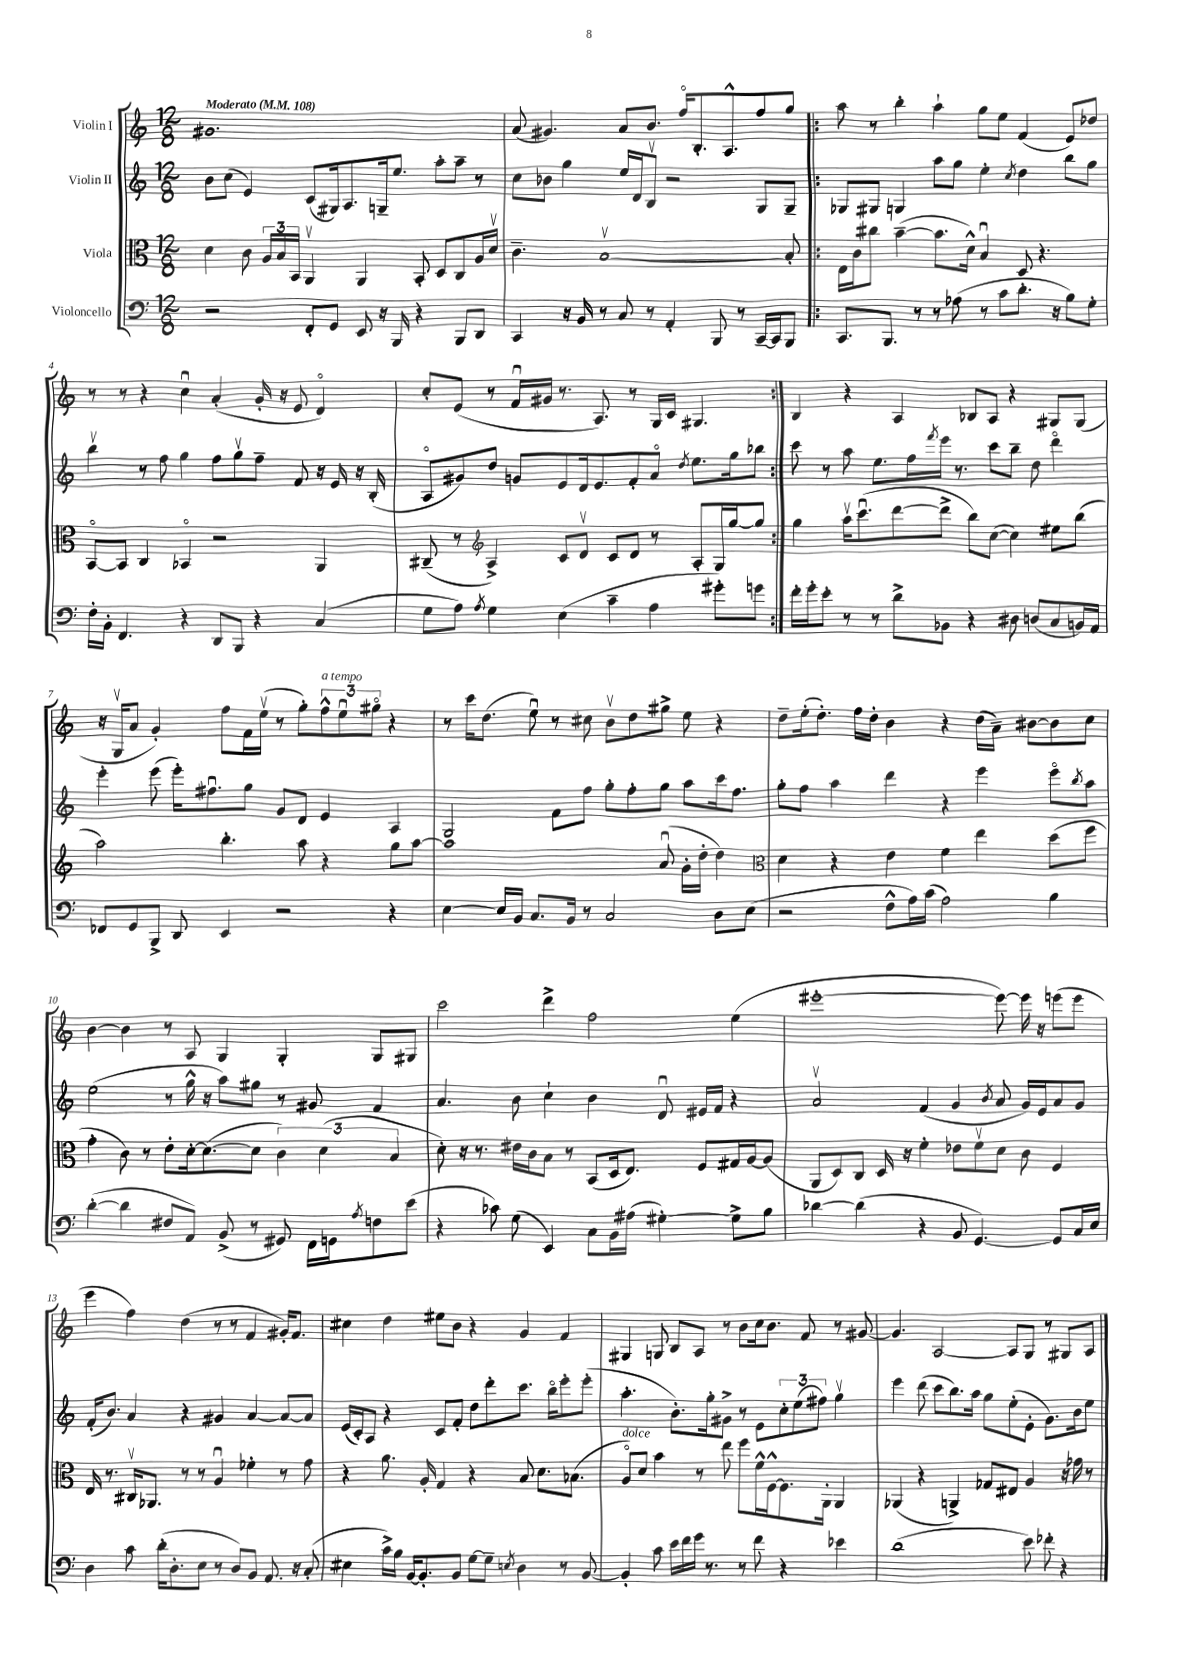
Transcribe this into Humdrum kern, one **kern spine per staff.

**kern	**kern	**kern	**kern
*part4	*part3	*part2	*part1
*staff4	*staff3	*staff2	*staff1
*I"Violoncello	*I"Viola	*I"Violin II	*I"Violin I
*clefF4	*clefC3	*clefG2	*clefG2
*k[]	*k[]	*k[]	*k[]
*M12/8	*M12/8	*M12/8	*M12/8
*MM108	*MM108	*MM108	*MM108
=1	=1	=1	=1
!	!	!	!LO:TX:a:B:t=Moderato
2r	4d\	8b\L	1.g#X
.	.	(8cc\J	.
.	8c\	4e/)	.
.	24A/LL	.	.
.	24B/	.	.
.	24BB/JJ	.	.
8FF'/L	4AAv/	(8c/L	.
8GG/J	.	16G#X/k)	.
.	.	8.A/	.
8EE/	4AA/	.	.
16r	.	16Gn~/k	.
16BBB/	.	8.ee/J	.
4r	8BB'/	.	.
.	8D/L	8aa'\L	.
8BBB/L	8C/	8aa~\J	.
8DD/J	16A/L	8r	.
.	16dv/JJ	.	.
=2	=2	=2	=2
4CC/	4.c~\	8cc\L	(8a/
.	.	8b-X\J	4.g#X/)
16r	.	4gg\	.
16BB/	.	.	.
8r	[1Bv	.	.
8C/	.	16ee/LL	8a/L
.	.	16d/J	.
8r	.	8Bv/J	8.b/J
4AA'/	.	2r	.
.	.	.	16ff/KL
.	.	.	8.B'/
8BBB/	.	.	.
.	.	.	8.A^^/
8r	.	.	.
[16CC~/LL	.	8G/L	8ff/
16CC/J]	.	.	.
8BBB/J	8B'/]	8G~/J	8gg/J
=3!|:	=3!|:	=3!|:	=3!|:
8.CC/L	16E\LL	8G-X/L	8aa\
.	16c\J	.	.
.	8cc#X\J	8G#X/J	8r
8.BBB/J	.	.	.
.	([4b~\	4Gn/	4bb'\
8r	.	.	.
8r	8.b\L]	8aa\L	4aa`\
(8A-X\	.	8gg\J	.
.	16d^^\Jk)	.	.
8r	4Bu/	4ee'\	8gg\L
8c\L	.	.	8ee\J
.	.	8qcc/	.
8.d'\J	8D/	4dd\	(4f/
.	4.r	.	.
16r	.	.	.
8B\L)	.	8bb\L	8e/L)
8G'\J	.	8gg\J	8dd-X/J
!!LO:LB:g=z
=4	=4	=4	=4
16F'\LL	[8BB/L	4bbv\	8r
16BB'\JJ	.	.	.
4.FF/	8BB/J]	.	8r
.	4C/	8r	4r
.	.	8ff\	.
4r	4BB-X/	4gg\	4ccu\
8DD/L	2r	8ff\L	(4a'/
8BBB/J	.	8ggv\	.
4r	.	8ff~\J	16g'/
.	.	.	16r
.	.	8f/	8e/
(4C/	4AA/	16r	4d/)
.	.	16e/	.
.	.	16r	.
.	.	(16B'/	.
=5	=5	=5	=5
8G\L	(8C#X~/	8A/L	8cc'/L
8A\J)	8r	8g#X/)	(8e/J
8qA/	.	.	.
*	*clefG2	*	*
4G\	4A^/)	8dd/J	8r
.	.	8gn/L	16fu/LL
.	.	.	16g#X/JJ
(4E\	8c/L	8e/	8.r
.	8dv/J	16d/k	.
.	.	8.e/	8.A/)
4c~\	8c/L	.	.
.	8d/J	8f'/	8r
4A\	8r	8a/J	16G/LL
.	.	.	16c/JJ
.	.	8qdd/	.
.	8A'/L	8.ee\L	4.G#X/
8g#X'\L)	16G/L	.	.
.	[16gg/J	16gg\k	.
8gn\J	8gg/J]	8bb-X\J	.
=6:|!	=6:|!	=6:|!	=6:|!
16f'\LL	4gg\	8ccc\	4B/
16g'\J	.	.	.
8e'\J	.	8r	.
8r	16aav\KL	8aa\	4r
.	(8.cccu\	.	.
8r	.	8.ee\L	.
8d^\L	[8ddd\	.	4A/
.	.	16ff\L	.
.	.	8qfff/	.
8BB-X\J	8ddd^\J]	16eee\JJ	.
.	.	8.r	.
4r	8bb\L)	.	8B-X/L
.	([8cc\J	8ccc\L	8A/J
8D#X\	4cc\])	8bb~\J	4r
(8Dn/L	.	8dd\	.
8C/	8ee#X\L	4ddd\	8G#X/L
16BBn/L)	(8bb\J	.	(8G#/J
16AA/JJ	.	.	.
!!LO:LB:g=z
=7	=7	=7	=7
8FF-X/L	2aa\)	4eee'\	16r
.	.	.	16Gv/KL
8GG/	.	.	8a/J
8BBB^/J	.	(8eee\	4g'/)
8DD/	.	16eee'\KL)	.
.	.	8.ff#Xu\	.
4EE/	4.bb'\	.	8ff\L
.	.	8gg\J	16f\L
.	.	.	(16eev\JJ
2r	.	8g/L	8r
.	8aa\	8d/J	8gg'\L)
!	!	!	!LO:TX:a:i:t=a tempo
.	4r	4e/	12ff^^\
.	.	.	12eeu\
.	.	.	12gg#X\J
4r	8gg\L	4A/	4r
.	[8aa\J	.	.
=8	=8	=8	=8
[4E\	1aa]	2G/	8r
.	.	.	16ccc\KL
.	.	.	(8.dd\J
16E/LL]	.	.	.
16BB/JJ	.	.	.
8.C/L	.	.	8eeu\)
.	.	8f\L	8r
16BB/Jk	.	.	.
8r	.	8ff\J	8cc#X\
2C/	.	8gg'\L	8bv\L
.	.	8ff'\	8dd\
.	(8au/	8gg\J	8gg#X^\J
.	16g'\LL	8aa\L	8ee\
.	16dd'\JJ	.	.
8D\L	4dd\)	16ccc\k	4r
.	.	8.ff\J	.
(8E\J	.	.	.
=9	=9	=9	=9
*	*clefC3	*	*
2r	4d\	8gg'\L	8dd~\L
.	.	8ff\J	(16ee'\k
.	.	.	8.dd'\J)
.	4r	4aa\	.
.	.	.	16ff\LL
.	.	.	16dd'\JJ
8F^^\L	4e\	4ddd\	4b\
16A\L)	.	.	.
(16c\JJ	.	.	.
2A\)	4f\	4r	4r
.	4ee\	4eee\	(16dd\LL
.	.	.	16a~\JJ)
.	.	.	[8b#X\L
4B\	(8dd\L	8eee\L	8b#\]
.	.	8qbb/	.
.	8ff\J	8aa\J	8cc\J
!!LO:LB:g=z
=10	=10	=10	=10
([4d'\	4g'\	(2ee\	[4b\
4d\]	8c\)	.	4b\]
.	8r	.	.
8F#X/L	8e'\L	8r	8r
8AA/J)	[16d'\k	16gg^^\	8A/
.	(8.d\_	16r	.
(8BB^/	.	8aa\L)	4G/
8r	8d\J]	8gg#X\J	.
8GG#X/)	6c\)	8r	4G'/
16FF\LL	.	8g#X/	.
.	(6d\	.	.
16GGn\J	.	.	.
8qA/	.	.	.
8Fn\	.	4f/	8G/L
.	6B/	.	.
(8e\J	.	.	8G#X/J
=11	=11	=11	=11
4r	8d'\)	4.a/	2ccc\
.	16r	.	.
.	8.r	.	.
8c-X\)	.	.	.
(8G\	16e#X\LL	8b\	.
.	16c\J	.	.
4EE/)	8B\J	4cc`\	4ddd^\
.	8r	.	.
8C\L	(8BB/L	4b\	2ff\
16BB\L	16D/k	.	.
(16A#X\JJ	8.E/J)	.	.
[4G#X'\)	.	8du/	.
.	8F/L	16e#X/LL	.
.	.	16f/JJ	.
8G#^\L]	16G#X/L	4r	(4ee\
.	[16A/J	.	.
8B\J	(8A/J]	.	.
=12	=12	=12	=12
[4d-X\	8AA/L	2av/	[1eee#X'
.	8D/)	.	.
(4d-\]	8C/J	.	.
.	16D/	.	.
.	16r	.	.
4r	4f'\	(4f/	.
8BB/	8e-X\L	4g/	.
[4.GG/)	8fv\	.	.
.	.	8qb/	.
.	8d\J	8a/	8eee#\_)
.	8c\	16g/LL)	16eee#\]
.	.	16e/J	16r
8GG/L]	4F/	8a/	(8eeen\L
16C/L	.	8g/J	8eee\J
16E/JJ	.	.	.
!!LO:LB:g=z
=13	=13	=13	=13
4D\	16E/	(16f'/KL	4eee\
.	8.r	8.b/J)	.
8c\	16C#Xv/KL	4a/	4ff\)
.	8.AA-X/J	.	.
(16d'\KL	.	.	.
8.D'\	.	.	.
.	8r	4r	(4dd\
8E\J	8r	.	.
8r	4Au/	4g#X/	8r
8D/L)	.	.	8r
8BB/J	4f-X'\	[4a/	4f/
8.AA/	.	.	.
.	8r	8a/L_	16g#X'/KL)
16r	.	.	8.f/J
(8C'/	8g\	8a/J]	.
=14	=14	=14	=14
4E#X\	4r	(16e/LL	4cc#X\
.	.	16c'/J)	.
.	.	8A/J	.
16c^\LL)	8.a\	4r	4dd\
16B\JJ	.	.	.
[16BB/KL	.	.	.
8.BB'/]	16A'/	.	.
.	4G/	8c/L	8ee#X\L
8BB/J	.	8f'/J	8b\J
[8G\L	4r	8dd\L	4r
8G~\J]	.	8ddd'\	.
8qEn/	.	.	.
4D\	8B/	8.ccc\J	4g/
.	8.d\L	.	.
.	.	16bb\KL	.
8r	.	8eee'\	4f/
.	(8.B-X\J	.	.
[8BB/	.	(8eee'\J	.
=15	=15	=15	=15
!	!LO:TX:a:i:t=dolce	!	!
4BB'/]	8A/L)	4.aa'\	4G#X/
.	8d/J	.	.
8c\	4b\	.	8Gn/
16e\LL	.	8.b'\L)	8B/L
16f\	.	.	.
16g\JJ	8r	.	8A/J
8.r	.	16gg'\k	.
.	8ee\	8g#X^\J	8r
8r	8ff\L	8r	8b\L
8f\	16f^^\L	8e\L	16cc\k
.	[16F^^\J	.	8.b\J
4r	8.F\]	12cc'\	.
.	.	(12ee\	.
.	.	.	8f/
.	.	12ff#X\J)	.
.	16AA'\Jk	.	.
4e-X\	4AA/	4ggv\	8r
.	.	.	[8g#X/
=16	=16	=16	=16
(1d	(4AA-X/	4eee\	4.g#/]
.	4r	(8ddd\	.
.	.	8ccc\L	[2A/
.	4AAn^/)	8.bb\)	.
.	.	16aa\Jk	.
.	8G-X/L	8gg\L	.
.	8E#X/J	(8ee'\	8A/L]
8e\)	4A/	8e'\J	8G/J
8f-X'\	.	8.g\L)	8r
4r	16r	.	8G#X/L
.	16g-X\	16b\k	.
.	8r	8ee\J	8A/J
==	==	==	==
*-	*-	*-	*-
